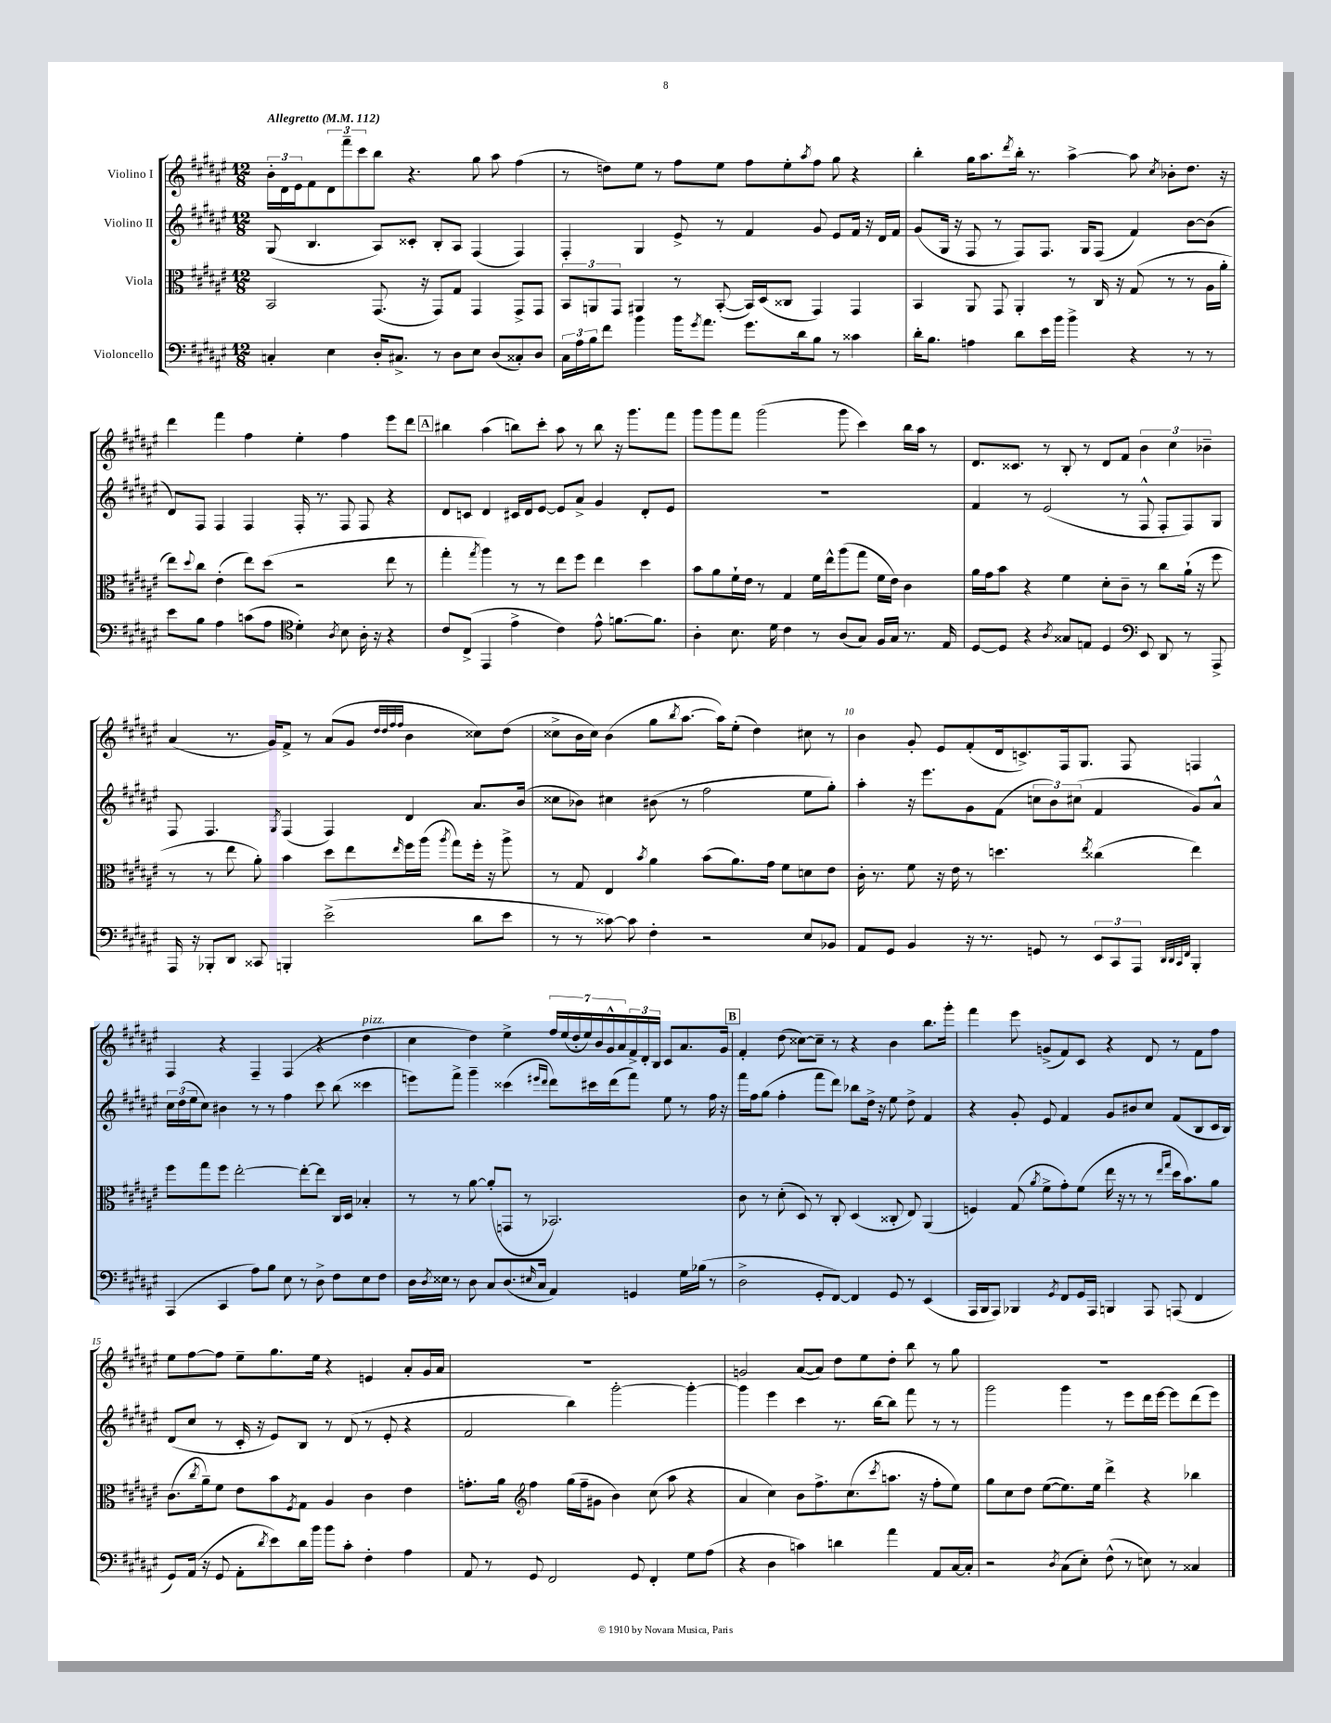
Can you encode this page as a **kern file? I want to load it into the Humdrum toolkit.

**kern	**kern	**kern	**kern
*part4	*part3	*part2	*part1
*staff4	*staff3	*staff2	*staff1
*I"Violoncello	*I"Viola	*I"Violino II	*I"Violino I
*clefF4	*clefC3	*clefG2	*clefG2
*k[f#c#g#d#a#e#]	*k[f#c#g#d#a#e#]	*k[f#c#g#d#a#e#]	*k[f#c#g#d#a#e#]
*M12/8	*M12/8	*M12/8	*M12/8
*MM112	*MM112	*MM112	*MM112
=1	=1	=1	=1
!	!	!	!LO:TX:a:B:t=Allegretto
4Cn'/	2BB/	(8G#/	24b'\LL
.	.	.	24d#\
.	.	.	24e#\J
.	.	4.B/	8f#\
4E#\	.	.	12d#\
.	.	.	12fff#~\
.	.	.	12ccc#\
16D#'/KL	(8.GG#/	8A#/L)	8bb\J
8.C#X^/J	.	.	.
.	.	8c##X'/J	4.r
.	16r	.	.
8r	8GG#/L)	8B'/L	.
8D#\L	8G#/J	8A#/J	.
8E#\J	4GG#/	(4F#/	8gg#\
(8D#/L	.	.	8aa#\
8C##X'/)	8GG#^/L	4F#/)	(4ff#\
8D#/J	8GG#/J	.	.
=2	=2	=2	=2
24C#\LL	12BB/L	4F#'/	8r
24A#\	.	.	.
24B\J	12AAn/	.	.
8f#\J	.	.	8ddn\L)
.	12GG#/J	.	.
4b\	4AA#X/	4G#/	8ee#\J
.	.	.	8r
16b\KL	8r	8e#^/	8ff#\L
8qg#/	.	.	.
8.a#\J	.	.	.
.	([8BB'/	8r	8ee#\J
8.g#\L	16BB/LL])	4f#/	8ff#\L
.	(16D#/J	.	.
.	8C##X/J	.	8ee#'\
16d#\k	.	.	.
.	.	.	8qaa#/
8B\J	4GG#/)	8g#/	8ff#\J
8r	.	8e#/L	8gg#\
4c##X\	4GG#/	16f#/Jk	4r
.	.	16r	.
.	.	16d#/LL	.
.	.	16f#/JJ	.
=3	=3	=3	=3
16d#'\KL	4BB/	(8g#/L	4bb'\
8.B\J	.	.	.
.	.	16G#/Jk	.
.	.	16r	.
4An\	8AA#/	8F#/	16gg#\KL
.	.	.	8.aa#\
.	8GG#/	8r	.
.	.	.	8qddd#/
8d#\L	4AA#'/	8F#/L)	16bb'\Jk
.	.	.	8.r
16e#\L	.	8.F#/J	.
16b\JJ	.	.	.
4b^\	8r	.	[4aa#^\
.	.	16G#/KL	.
.	16C#/	(8F#/J	.
.	16r	.	.
4r	(8G#/	4f#/)	8aa#\]
.	.	.	8qcc#/
.	8r	.	8b-X'\L
8r	8r	[8b\L	8.dd#\J
8r	16A#\LL	(8b\J]	.
.	16a#'\JJ	.	16r
!!LO:LB:g=z
=4	=4	=4	=4
8e#\L	8ee#\L)	8d#/L)	4ddd#\
.	8qqdd#/	.	.
8B\J	8cc#\J	8F#/J	.
4A#\	(4e#'\	4F#/	4fff#\
(8cn\L	8ee#\L)	4F#/	4ff#\
8A#\J	(8dd#\J	.	.
*clefC4	*	*	*
4d#'\)	2r	16F#'/	4ee#'\
.	.	8.r	.
8qA#/	.	.	.
8B\	.	8F#/	4ff#\
16A#'\	.	8F#/	.
16r	.	.	.
4r	8ee#\	4r	8eee#\L
.	8r	.	8ddd#\J
!!LO:REH:place=s1:t=A
=5	=5	=5	=5
8c#/L	4gg#'\	8d#/L	4bb#X\
(8C#^/J	.	8cn/J	.
.	8qgg#/	.	.
4EE#/	4aa#\)	4d#/	(4aa#\
4e#^\	8r	16c#X/LL	8bbn\L)
.	.	16d#/J	.
.	8r	[8e#/J	8ccc#'\J
4c#\)	8ee#\L	8e#/L]	8aa#\
.	8ff#\J	8a#^/J	8r
8e#^^\	4ee#\	4g#/	8bb\
[8.fn\L	.	.	16r
.	.	.	8.ggg#\L
.	4dd#\	8d#'/L	.
8.f\J]	.	.	.
.	.	8e#/J	8fff#\J
=6	=6	=6	=6
4A#'\	8b\L	1.r	8ggg#\L
.	8a#\	.	8ggg#\
8.B\	16f#`\L	.	8fff#\J
.	16e#\JJ	.	.
.	8r	.	(2ggg#\
16d#\	.	.	.
4c#\	4G#/	.	.
8r	16f#\LL	.	.
.	16ee#^^\J	.	.
(8A#/L	(8aa#\	.	8ggg#\
8G#/J)	8gg#\J	.	4ccc#\)
16F#/LL	16f#\LL	.	.
16G#/JJ	16e#\JJ)	.	.
8.r	4c#\	.	16bb\LL
.	.	.	16aa#\JJ
.	.	.	8r
16E#/	.	.	.
=7	=7	=7	=7
[8D#/L	16a#\LL	4f#/	8.d#/L
.	16g#\J	.	.
8D#/J]	8b\J	.	.
.	.	.	8.c##X/J
4r	4r	8r	.
.	.	(2e#/	8r
8qA#/	.	.	.
8G##X/L	4f#\	.	8B'/
8En/J	.	.	8r
4D#/	8d#'\L	.	8d#/L
.	8c#~\J	8r	8f#/J
*clefF4	*	*	*
8EE#/	8r	8F#^^/	6b\
8DD#/	8cc#\L	8F#'/L	.
.	.	.	6cc#\
8r	(16a#`\Jk	8F#/)	.
.	16r	.	.
.	.	.	6b-X~\
8AAA#^/	8ff#\	8G#/J	.
!!LO:LB:g=z
=8	=8	=8	=8
16AAA#/	8r	8F#/	(4a#/
16r	.	.	.
8BBB-X'/L	8r	4.F#/	.
8DD#/J	8ee#\	.	8.r
8CC##X/	8a#'\)	.	.
.	.	.	16g#/KL)
.	.	8qG#/	.
4BBBn'/	4b\	(4F#/	8f#^/J
.	.	.	8r
(2e#^\	8dd#\L	4F#/)	(8a#/L
.	8ee#\	.	8g#/J
.	.	.	32qqdd#/LLL
.	.	.	32qqdd#/
.	.	.	32qqff#/
.	16qqee#/	.	32qqff#/JJJ
.	16ff#\L	4d#/	4b\
.	(16aa#\JJ	.	.
.	8qaa#/	.	.
.	8gg#\L)	.	.
8d#\L	16ff#'\Jk	8.a#/L	8cc##X\L)
.	16r	.	.
8e#\J	8aa#^\	.	(8dd#\J
.	.	(16b/Jk	.
=9	=9	=9	=9
8r	8r	8cc##X\L	8cc##X^\L
8r	8G#/	8b-X\J)	16b\L
.	.	.	16cc##\JJ)
[8c##X\)	4E#/	4cc#X\	(4b\
8c##\]	.	.	.
.	8qb/	.	.
4F#'\	4a#\	(8b#X\	8gg#\L
.	.	.	8qbb/
.	.	8r	[8.aa#\J
2r	(8b\L	2ff#\	.
.	.	.	16aa#\KL])
.	8.a#\)	.	(8ee#'\J
.	.	.	4dd#\)
.	16g#\Jk	.	.
.	8f#\L	.	.
8E#/L	8dn\	8ee#\L	8cc#X\
8BB-X/J	8e#\J	8gg#'\J)	8r
=10	=10	=10	=10
8AA#/L	16c#'\	4aa#'\	4b\
.	8.r	.	.
8GG#/J	.	.	.
4BB/	8f#\	16r	8g#'/
.	.	8.eee#\L	.
.	16r	.	8e#/L
.	16e#\	.	.
16r	8r	8g#\	(8f#'/
8.r	.	.	.
.	4.ddn\	(8f#\J	16d#/k
.	.	.	8.cn^/)
8GGn/	.	12ccn\L	.
.	.	12b\)	.
8r	.	.	16F#/k
.	.	(12cc#X\J	.
.	.	.	8.G#/J
.	8qee#/	.	.
12EE#/L	(4cc##X\	4f#/	.
12CC#/	.	.	.
.	.	.	8F#/
12AAA#/J	.	.	.
32qqDD#/LLL	.	.	.
32qqDD#/	.	.	.
32qqCC#/	.	.	.
32qqFF#/JJJ	.	.	.
4BBB'/	4ee#\)	8g#/L)	4Fn/
.	.	8a#^^/J	.
!!LO:LB:g=z
=11	=11	=11	=11
(4AAA#/	8ff#\L	24cc#\LL	4F#/
.	.	(24dd#\	.
.	.	24ee#\J	.
.	8gg#\	8cc#\J)	.
4CC#/	8ff#\J	4b#X\	4r
.	[2ee#'\	.	.
8A#\L)	.	8r	4F#~/
8B\J	.	8r	.
8E#\	.	4ff#\	(4F#/
8r	8ee#'\L_	.	.
8D#^\	8ee#\J]	8ccc#\	4r
8F#\L	16C#/LL	(8bb\	.
.	16D#/JJ	.	.
!	!	!	!LO:TX:a:i:t=pizz.
8E#\	4B-X'/	4ccc##X\	4dd#\
8F#\J	.	.	.
=12	=12	=12	=12
16D#\LL	8r	8eeen\L)	4cc#\
8qD#/	.	.	.
16E##X\JJ	.	.	.
8r	8r	8fff#^\J	.
8D#\	[8a#\	4ggg#~\	4dd#\)
8C#/L	(8a#'/L]	.	.
(8.D#/	8GGn/J	(4ccc##X\	4ee#^\
.	8r	.	.
16qqE#X/	.	.	.
16C#/Jk	.	.	.
.	.	16qqeee#X/LL	.
.	.	16qqddd#/JJ	.
4AA#/)	2.BB-X/)	8ddd#\L)	28ff#/LL
.	.	.	(28ee#/
.	.	.	28dd#'/
.	.	.	28ee#/)
.	.	16ccc#X\L	.
.	.	.	28b/
.	.	.	28g#^^/
.	.	(16ddd#\J	.
.	.	.	28a#/
4GGn/	.	8fff#\J)	24f#^/
.	.	.	24d#'/
.	.	.	24B/JJ
.	.	8ee#\	8c#/L
16G#\LL	.	8r	8.a#/
(16B-X\JJ	.	.	.
8r	.	16ff#\	.
.	.	16r	16g#/Jk
!!LO:REH:place=s1:t=B
=13	=13	=13	=13
2D#^\	8c#\	16fff#\LL	4f#'/
.	.	16ff#\J	.
.	8r	(8gg#\J	.
.	(8d#'\	4ff#'\	(8dd#\
.	8D#/)	.	[8cc##X\L)
8GG#'/L	8r	8fff#\L	8cc##~\J]
[8FF#/J)	8C#'/	8ddd#\J)	8r
4FF#/]	(4D#/	8bb-X\L	4r
.	.	16dd#^\Jk	.
.	.	16r	.
8GG#/	8C##X'/	8ee#\	4b\
8r	8E#/)	8dd#^\	.
(4EE#/	(4AA#/	4f#/	8.bb\L
.	.	.	16ggg#'\Jk
=14	=14	=14	=14
16AAA#/LL	4Fn/)	4r	4fff#\
16BBB/J	.	.	.
8AAA#/J)	.	.	.
4BBB-X/	(8G#/	8g#'/	8eee#\
.	8qa#/	.	.
.	8f#^\L	8e#/	(8gn^/L
8qGG#/	.	.	.
8FF#/L	8g#'\)	4f#/	8f#/)
16GG#/L	(8f#\J	.	8c#/J
16AAA#/JJ	.	.	.
4BBBn/	16ee#\	8g#/L	4r
.	16r	.	.
.	8r	8b#X/	.
8AAA#/	8r	8cc#/J	8d#/
.	16qqee#/LL	.	.
.	16qqgg#/JJ	.	.
(8AAAn/	16dd#\KL	(8f#/L	8r
.	8.b\)	.	.
4FF#/	.	8B/	8f#\L
.	8a#\J	16c#/L	8ff#\J
.	.	16B/JJ)	.
!!LO:LB:g=z
=15	=15	=15	=15
8GG#/L)	(8.c#\L	(8d#/L	8ee#\L
(16AA#/Jk	.	8cc#/J	[8ff#\
.	8qcc#/	.	.
16r	16a#~\k)	.	.
8GG#/	8f#\J	8r	8ff#\J]
8AA#'\L	8e#\L	16c#'/	8ee#~\L
.	.	16r	.
8qd#/	.	.	.
8e#\)	8b\	8e#/L)	8.gg#\
.	8qF#/	.	.
16d#\L	8G#\J	8B/J	.
16b\JJ	.	.	16ee#\Jk
8b\L	4A#/	8r	4r
8c#'\J	.	(8d#/	.
4F#'\	4c#\	8r	4en/
.	.	8e#'/	.
4A#\	4e#\	4r	8a#'/L
.	.	.	16g#/L
.	.	.	16a#/JJ
=16	=16	=16	=16
8AA#/	8.gn'\L	2f#/	1.r
8r	.	.	.
.	16a#\Jk	.	.
*	*clefG2	*	*
8GG#/	4ff#\	.	.
2FF#/	.	.	.
.	(16gg#\LL	4bb\)	.
.	16ff#~\J	.	.
.	8g#X\J	.	.
.	4b\)	[2ggg#'\	.
8GG#/	.	.	.
4FF#'/	(8cc#\	.	.
.	8aa#\	.	.
8G#\L	4r	4ggg#'\_	.
(8A#\J	.	.	.
=17	=17	=17	=17
4r	4a#/	4ggg#\]	2gn/
4D#\	4cc#\)	4eee#\	.
4cn\)	8b\L	4ccc#\	([8a#/L
.	8.ff#^\	.	8a#/J])
4dn\	.	8.r	8dd#\L
.	(8.cc#\	.	.
.	.	.	8ee#\
.	.	[16bb\KL	.
.	8qccc#/	.	.
4a#\	8.aan\J	8bb\J]	8dd#'\J
.	.	8fff#\	8bb\
.	16r	.	.
8AA#/L	8ff#'\L	8r	8r
[16C#/L	8ee#\J)	8r	8gg#\
16C#'/JJ]	.	.	.
=18	=18	=18	=18
2r	8gg#\L	2ggg#\	1.r
.	8cc#\	.	.
.	8dd#\J	.	.
.	([8ee#\L	.	.
8qD#/	.	.	.
(8C#\L	8.ee#\])	4ggg#\	.
8E#'\J)	.	.	.
.	16ee#\Jk	.	.
(8F#^^\	4ddd#^\	8r	.
8r	.	8eee#\L	.
8En\)	4r	16ddd#\L	.
.	.	[16eee#\JJ	.
8r	.	8eee#\L]	.
4C##X/	4bb-X\	(8ddd#\	.
.	.	8eee#\J)	.
==	==	==	==
*-	*-	*-	*-
